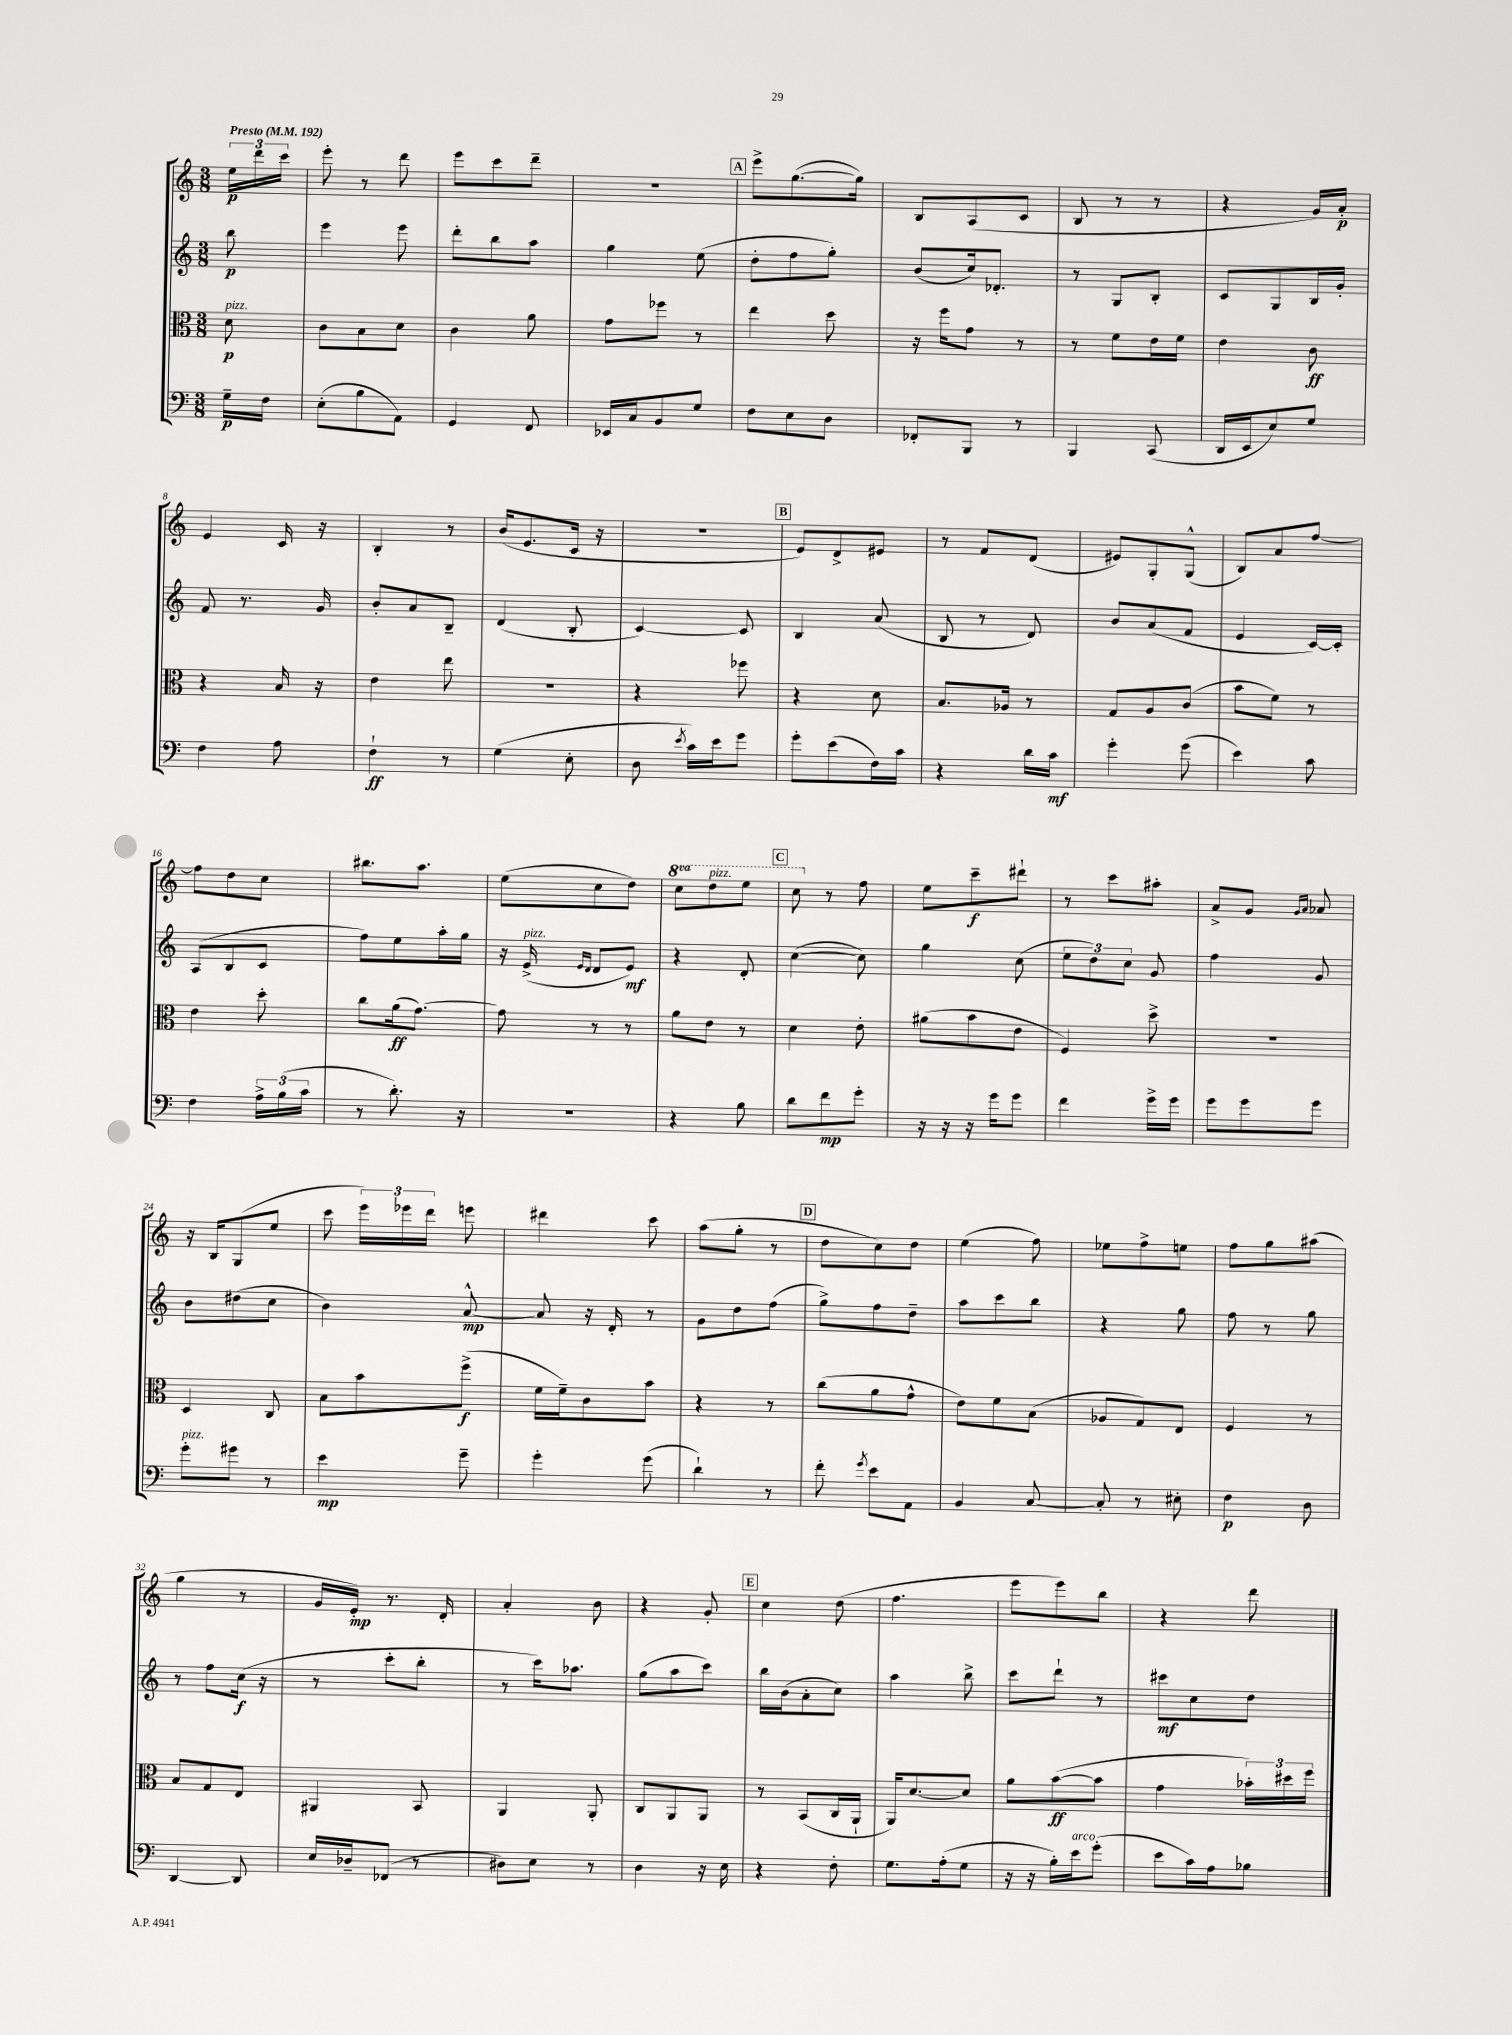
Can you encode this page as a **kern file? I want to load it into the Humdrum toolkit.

**kern	**kern	**kern	**kern
*staff4	*staff3	*staff2	*staff1
*clefF4	*clefC3	*clefG2	*clefG2
*k[]	*k[]	*k[]	*k[]
*M3/8	*M3/8	*M3/8	*M3/8
*MM192	*MM192	*MM192	*MM192
16G~	8d	8bb	24ee
.	.	.	24ddd
16F	.	.	.
.	.	.	24ccc
=	=	=	=
(8E'	8c	4eee	8eee'
8B	8B	.	8r
8AA)	8d	8eee	8ddd
=	=	=	=
4GG	4c	8ddd'	8eee
.	.	8bb	8ccc
8FF	8a	8aa	8ddd~
=	=	=	=
16EE-	8g	4gg	4.r
16C	.	.	.
8BB	8ff-	.	.
8G	8r	(8ee	.
=	=	=	=
8F	4ee	8dd'	8eee^
8E	.	8ff	([8.gg
8D	8dd	8gg')	.
.	.	.	16gg])
=	=	=	=
8FF-'	16r	(8b	8B
.	16ff	.	.
8BBB	8g	16cc)	(8A
.	.	8.d-'	.
8r	8r	.	8c
=	=	=	=
4BBB	8r	8r	8B
.	8f	8G	8r
(8CC	16e	8B'	8r
.	16f	.	.
=	=	=	=
16DD	4e	8c	4r
16EE	.	.	.
8E)	.	8G	.
8G	8c	16B	16g)
.	.	16g'	16a'
=	=	=	=
4F	4r	8f	4e
.	.	8.r	.
8A	16B	.	16c
.	16r	16g	16r
=	=	=	=
4F`	4e	8b'	4B'
.	.	8a	.
8r	8ee	8B~	8r
=	=	=	=
(4G	4.r	(4d	(16b
.	.	.	8.e
8E'	.	8B'	16c
.	.	.	16r
=	=	=	=
8D	4r	[4c)	4.r
8qe	.	.	.
16c)	.	.	.
16e	.	.	.
8g	8ff-	8c]	.
=	=	=	=
8g'	4r	4B	8e)
(8e	.	.	8d^
16F)	8d	(8a	8e#
16c	.	.	.
=	=	=	=
4r	8.B	8B	8r
.	.	8r	8f
.	16A-	.	.
16d	8r	8d)	(8d
16c	.	.	.
=	=	=	=
4g'	8G	8b	8e#)
.	8A	(8a	8G'
(8g	(8c	8f	(8G^^
=	=	=	=
4e)	8b	4e	8B)
.	8f)	.	8a
8c	8r	[16c)	[8ff
.	.	16c']	.
=	=	=	=
4F	4e	(8A	8ff]
.	.	8B	8dd
24A^	8dd'	8c	8cc
(24B	.	.	.
24c	.	.	.
=	=	=	=
8r	8cc	8ff)	8.bb#
8.d')	(16a	8ee	.
.	[8.g)	.	8.aa
.	.	16aa'	.
16r	.	16gg	.
=	=	=	=
4.r	8g]	16r	(8ee
.	.	(16e^	.
.	.	16qqe	.
.	.	16qqd	.
.	8r	8d	8cc
.	8r	8e)	8dd)
=	=	=	=
4r	8a	4r	8ccc
.	8e	.	8ddd
8B	8r	8d'	8eee
=	=	=	=
8d	4d	([4cc	8ccc
8f	.	.	8r
8g'	8e'	8cc])	8ff
=	=	=	=
16r	(8a#	4gg	8ee
16r	.	.	.
16r	8b	.	8ccc~
16g	.	.	.
8g	8e	(8cc	8ddd#`
=	=	=	=
4f	4F)	12ee	8r
.	.	12dd)	.
.	.	.	8ccc
.	.	12cc	.
16g^	8dd^	8g	8aa#'
16g	.	.	.
=	=	=	=
8g	4.r	4ff	8a^
8g	.	.	8g
.	.	.	16qqg
.	.	.	16qqa
8g	.	8g	8a-
=	=	=	=
8g'	4D	8b	16r
.	.	.	16B
8g#	.	(8dd#	(8G
8r	8C	8cc	8ee
=	=	=	=
4e	8B	4b)	8ccc
.	8b	.	24eee)
.	.	.	24eee-
.	.	.	24ddd
8g~	(8ff^	[8a^^	8eee
=	=	=	=
4g'	16f	8a]	4ddd#
.	16f~)	.	.
.	8c	16r	.
.	.	16d'	.
(8g	8b	8r	8ccc
=	=	=	=
4d`)	4r	8g	(8aa
.	.	8dd	8gg'
8r	8r	(8ff	8r
=	=	=	=
8f'	(8cc	8gg^)	8dd
8qg	.	.	.
8e	8a	8ff	8cc)
8AA	8g^^	8dd~	8dd
=	=	=	=
4BB	8e)	8aa	(4ee
.	8f	8ccc	.
[8C	(8B	8bb	8ff)
=	=	=	=
8C']	8A-	4r	8ee-
8r	8G)	.	8ff^
8E#'	8E	8gg	8ee
=	=	=	=
4F	4F	8ff	8ff
.	.	8r	8gg
8D	8r	8gg	(8aa#
=	=	=	=
[4DD	8B	8r	4gg
.	8G	8ff	.
8DD]	8E	(16cc	8r
.	.	16r	.
=	=	=	=
16E	4AA#	8r	16g
16D-~	.	.	16e')
(8FF-	.	8ccc'	8.r
8r	8BB	8bb'	.
.	.	.	16d'
=	=	=	=
8D#)	4AA	8r	4a'
8E	.	16ccc)	.
.	.	8.aa-	.
8r	8AA'	.	8b
=	=	=	=
4D	8C	(8gg	4r
.	8AA	8aa	.
16r	8AA	8ccc)	8g'
16E	.	.	.
=	=	=	=
4r	8r	16bb	4cc
.	.	(16b	.
.	(8BB	8a'	.
8F'	16C	8cc)	(8dd
.	16AA`	.	.
=	=	=	=
8.G	16AA)	4aa	4.ff
.	[8.d	.	.
(16A'	.	.	.
8G	8d]	8bb^	.
=	=	=	=
16r	8a	8ccc	8eee
16r	.	.	.
16B')	([8b	8ddd`	8eee)
16e	.	.	.
(8g'	8b]	8r	8bb
=	=	=	=
8e	4g	8ccc#	4r
16c)	.	8cc	.
16A	.	.	.
8B-	24b-')	8dd	8ddd
.	24dd#	.	.
.	24ff	.	.
==	==	==	==
*-	*-	*-	*-
